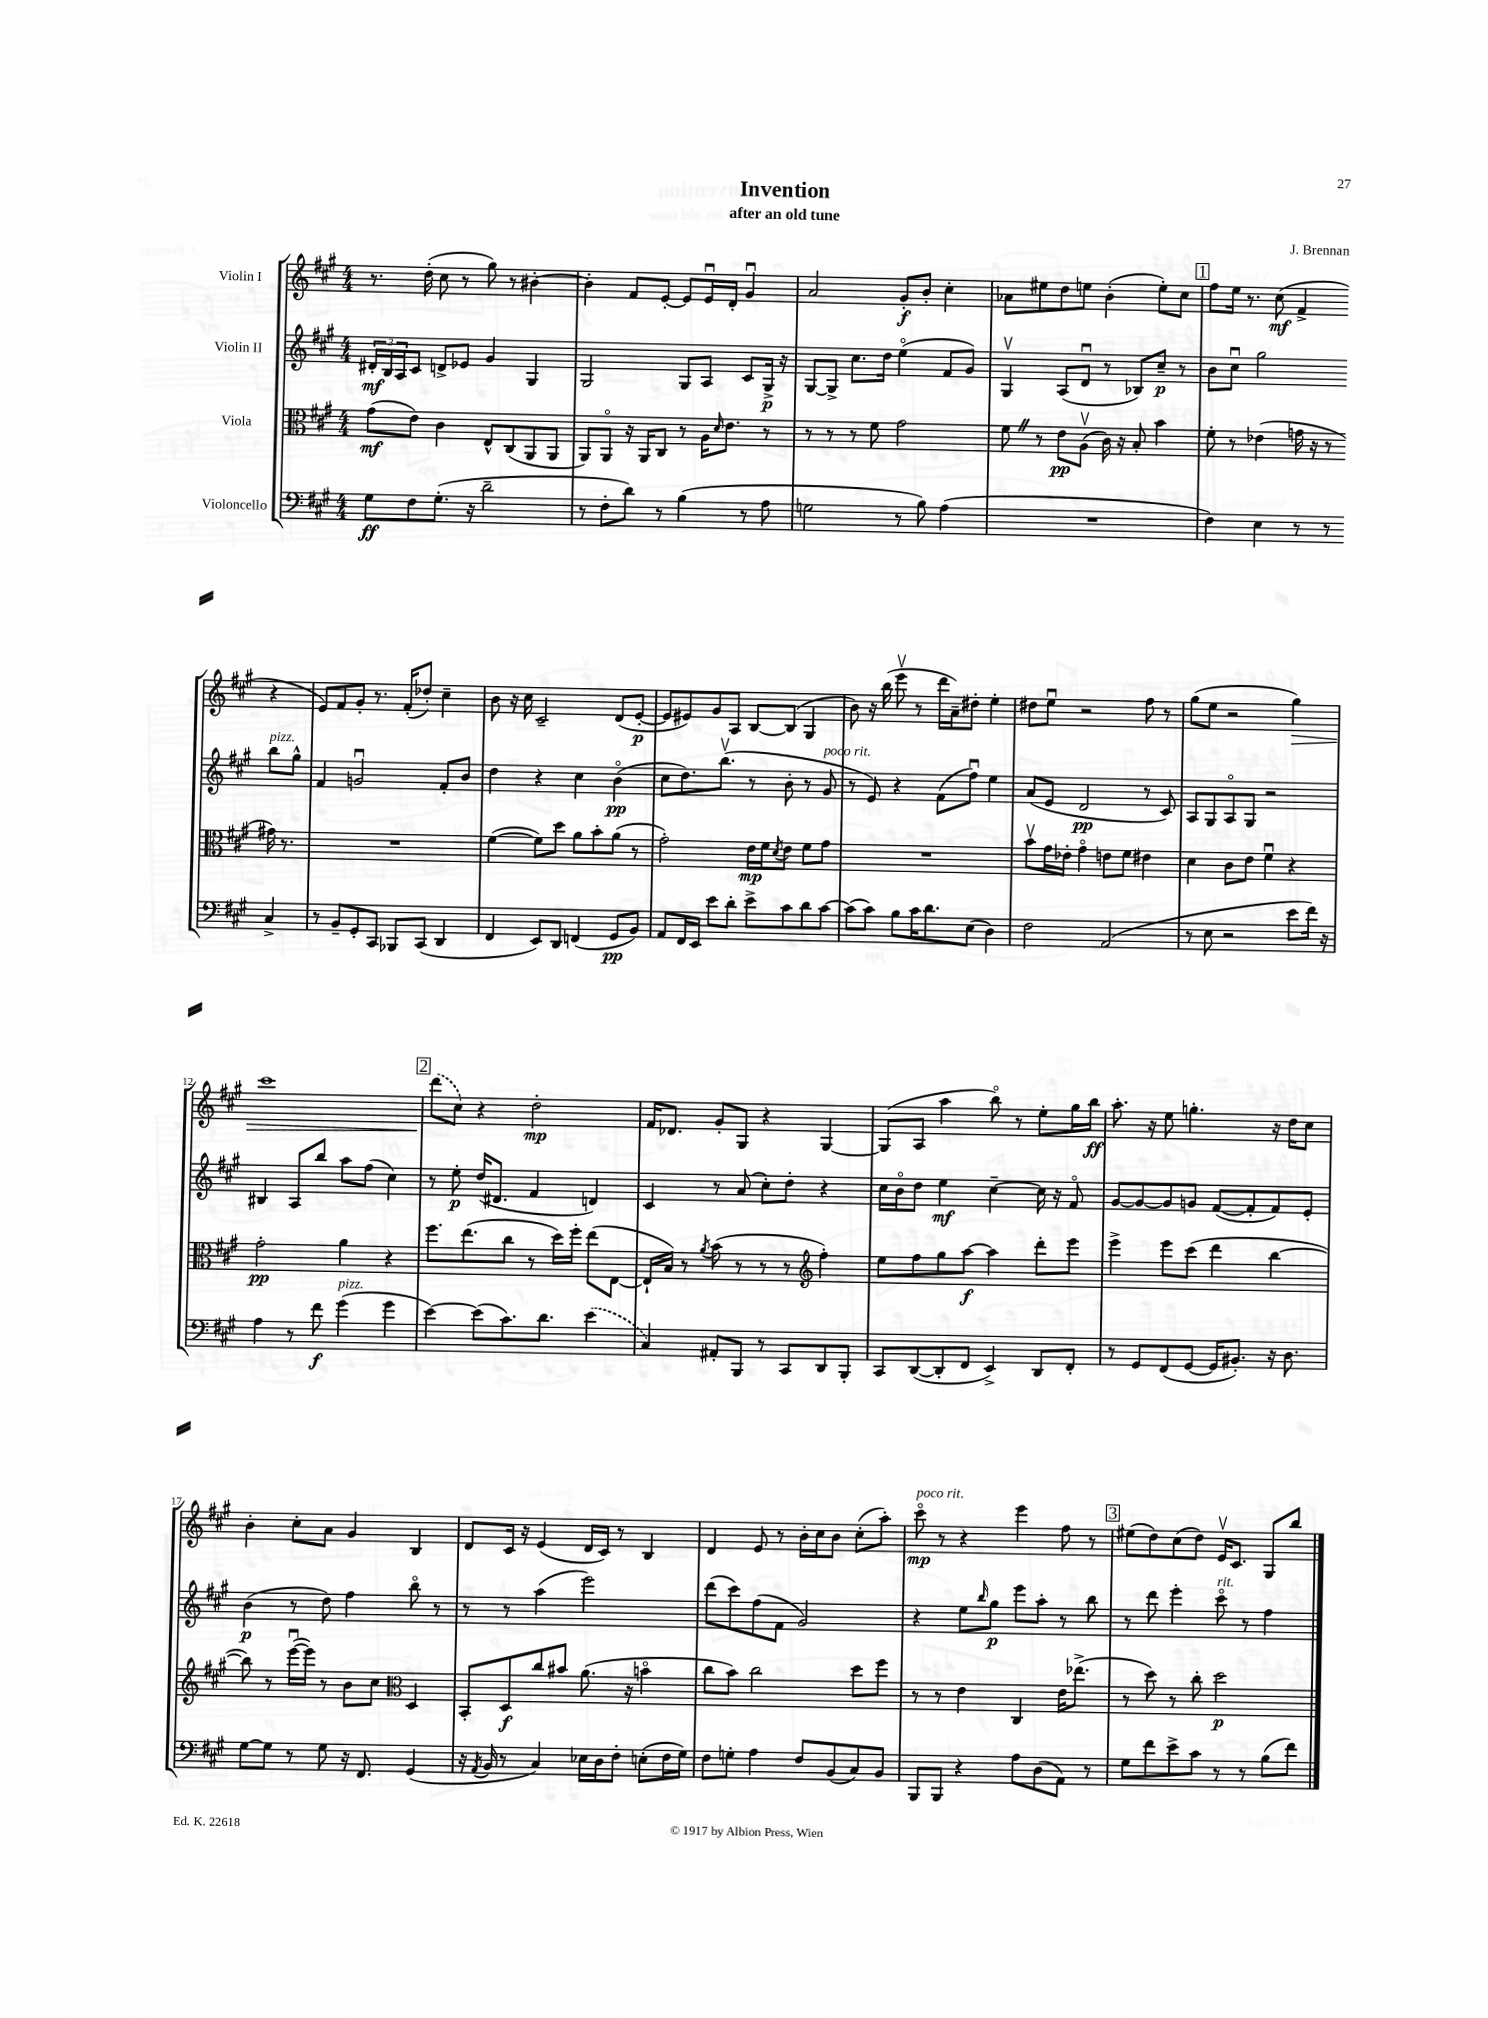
\header { title = "Invention" composer = "J. Brennan" subtitle = "after an old tune" }
<<
\new StaffGroup <<
\new Staff = "s0" \with { instrumentName = "Violin I" } {
    \clef treble \key a \major \numericTimeSignature \time 4/4
    r8. d''16-.( cis''8 r8 gis''8) r8 bis'4~-. |
    bis'4-. fis'8 e'8~-. e'8 e'16\downbow d'16-. gis'4\downbow |
    a'2 gis'8-.\f b'8-. cis''4-. |
    aes'8 eis''8 d''8 e''8 b'4-.( e''8-.) cis''8 |
    \mark \markup { \box "1" } fis''8 e''16 r8. cis''8\mf( fis'4-> r4 |
    e'8) fis'8 gis'8-. r8. fis'16-.( des''8-.) cis''4-- |
    b'8 r16 cis''16 cis'2-- d'8( e'8~-.\p |
    e'8 eis'8) gis'8 a8 b8~ b8( gis4 |
    b'8) r16 b''16( e'''8\upbow r8 d'''16 a'16--) dis''8-. e''4-. |
    dis''8 e''8\downbow r2 fis''8 r8 |
    gis''8( e''8 r2 gis''4\>) |
    cis'''1 |
    \mark \markup { \box "2" } \once \slurDashed d'''8\!( cis''8) r4 d''2-.\mp |
    fis'16 des'8. gis'8-. gis8 r4 gis4~ |
    gis8( a8 a''4 b''8\flageolet) r8 e''8-. gis''16 b''16\ff |
    a''8.-. r16 e''8 g''4.-. r16 d''16 cis''8 |
    b'4-. cis''8-. a'8 gis'4 b4 |
    d'8 cis'16 r16 e'4( d'16 cis'16) r8 b4 |
    d'4 e'8 r8 b'16-. cis''16 b'8 cis''8-.( a''8-.) |
    cis'''8\flageolet\mp^\markup { \italic "poco rit." } r8 r4 e'''4 fis''8 r8 |
    \mark \markup { \box "3" } eis''8( d''8) cis''8( d''8) e'16\upbow cis'8. gis8 b''8 \bar "|." |
}
\new Staff = "s1" \with { instrumentName = "Violin II" } {
    \clef treble \key a \major \numericTimeSignature \time 4/4
    \tuplet 3/2 { dis'16-.\mf b16 a16 } cis'8 d'8-> ees'8 gis'4 gis4 |
    gis2 gis8 a8 cis'8 gis16->\p r16 |
    gis8~ gis8-> cis''8. d''16 e''4\flageolet( fis'8 gis'8) |
    gis4\upbow a8( d'8\downbow r8 bes8) cis''8--\p r8 |
    \mark \markup { \box "1" } b'8 cis''8\downbow gis''2 b''8^\markup { \italic "pizz." } gis''8-^ |
    fis'4 g'2\downbow fis'8-. b'8 |
    d''4 r4 cis''4 b'4\flageolet\pp( |
    cis''8 d''8.) b''8.\upbow( r8 b'8-. r8 gis'8^\markup { \italic "poco rit." } |
    r8 e'8) r4 fis'8( fis''8\downbow) e''4 |
    a'8( e'8 d'2\pp r8 cis'8) |
    a8 gis8 a8\flageolet gis8 r2 |
    bis4 a8 b''8 a''8 fis''8( cis''4) |
    \mark \markup { \box "2" } r8 e''8-.\p d''16( dis'8. fis'4 d'4) |
    cis'4 r8 a'8( cis''8-.) d''8-. r4 |
    cis''16 b'16\flageolet d''8 e''4\mf cis''4~-- cis''16 r16 fis'8\flageolet |
    gis'8~ gis'8~ gis'8 g'8 fis'8~( fis'8-. fis'8) e'8-. |
    b'4\p( r8 d''8) fis''4 b''8\flageolet r8 |
    r8 r8 a''4( e'''2) |
    d'''8( cis'''8) fis''8( fis'8 gis'2) |
    r4 e''8 \grace { b''16 } gis''8\p e'''8 a''8-. r8 b''8 |
    \mark \markup { \box "3" } r8 d'''8 e'''4-. cis'''8\flageolet^\markup { \italic "rit." } r8 fis''4 \bar "|." |
}
\new Staff = "s2" \with { instrumentName = "Viola" } {
    \clef alto \key a \major \numericTimeSignature \time 4/4
    gis'8\mf( e'8) cis'4 e8-^ cis8( a,8 a,8 |
    a,8) a,8\flageolet r16 a,16 cis8 r8 a16 \grace { d'16 } e'8. r8 |
    r8 r8 r8 fis'8 gis'2 |
    fis'8 \once \override BreathingSign.text = \markup { \musicglyph "scripts.caesura.straight" } \breathe r8 e'8\pp a8\upbow( cis'16) r16 b8-. b'4 |
    \mark \markup { \box "1" } fis'8-. r8 ees'4( g'16 r16 r8 gis'16) r8. |
    R1 |
    fis'4~( fis'8) d''8 a'8 b'8-. a'8( r8 |
    gis'2-.) e'16\mp fis'16 \acciaccatura { d'8 } e'8 fis'8 gis'8 |
    R1 |
    b'8\upbow gis'16 ees'16-. gis'4\flageolet e'8 fis'8 eis'4 |
    d'4 cis'8 e'8 fis'4\downbow r4 |
    gis'2-.\pp a'4 r4 |
    \mark \markup { \box "2" } fis''8. e''8.( cis''8 r8 d''16) fis''16-. e''8( e8~ |
    e16-! b16) r8 \acciaccatura { a'8 } b'8( r8 r8 r8 \clef treble fis''4-.) |
    e''8 fis''8 gis''8 a''8~\f a''4 d'''8-. e'''8 |
    e'''4-> e'''8 cis'''8( d'''4 b''4~ |
    b''8) r8 e'''16~\downbow( e'''16) r8 b'8 cis''8 \clef alto d4 |
    b,8-. d8\f cis''8 bis'8 a'8.( r16 b'4\flageolet |
    cis''8 b'8) cis''2 d''8 fis''8 |
    r8 r8 e'4 cis4 e'16 ees''8.->( |
    \mark \markup { \box "3" } r8 d''8) r8 cis''8-. d''2\p \bar "|." |
}
\new Staff = "s3" \with { instrumentName = "Violoncello" } {
    \clef bass \key a \major \numericTimeSignature \time 4/4
    gis8\ff fis8 gis8.-.( r16 d'2-- |
    r8 fis8-. d'8) r8 b4( r8 a8 |
    g2 r8 b8) a4( |
    R1 |
    \mark \markup { \box "1" } fis4) e4 r8 r8 cis4-> |
    r8 b,8-- gis,8-. cis,8 bes,,8 cis,8( d,4 |
    fis,4 e,8) d,8 f,4( gis,8\pp b,8) |
    a,8 fis,16 e,16 e'8 d'8-. e'8-> cis'8 d'8 cis'8~ |
    cis'8( cis'8) b8 cis'16 d'8. e8( d4) |
    fis2 a,2( |
    r8 e8 r2 e'8 fis'16) r16 |
    a4 r8 fis'8\f gis'4^\markup { \italic "pizz." }( gis'4 |
    \mark \markup { \box "2" } e'4~) e'8( cis'8.) d'8. \once \slurDashed e'4( |
    cis4) ais,8-. b,,8 r8 cis,8 d,8 b,,8-. |
    cis,8 d,8~( d,8-. fis,8 e,4->) d,8 fis,8-. |
    r8 gis,8 fis,8( gis,8~ gis,16 bis,8.-.) r16 d8. |
    gis8~ gis8 r8 gis8 r16 fis,8. gis,4( |
    r16 \acciaccatura { a,8 } b,16 r8 cis4) ees16 d16 fis8-. e8-.( fis16 gis16) |
    fis8 g8-. a4 fis8 b,8( cis8) b,8 |
    b,,8 b,,8 r4 a8 d8( a,8) r8 |
    \mark \markup { \box "3" } gis8 fis'8 e'8-> cis'8 r8 r8 b8( fis'8) \bar "|." |
}
>>
>>
